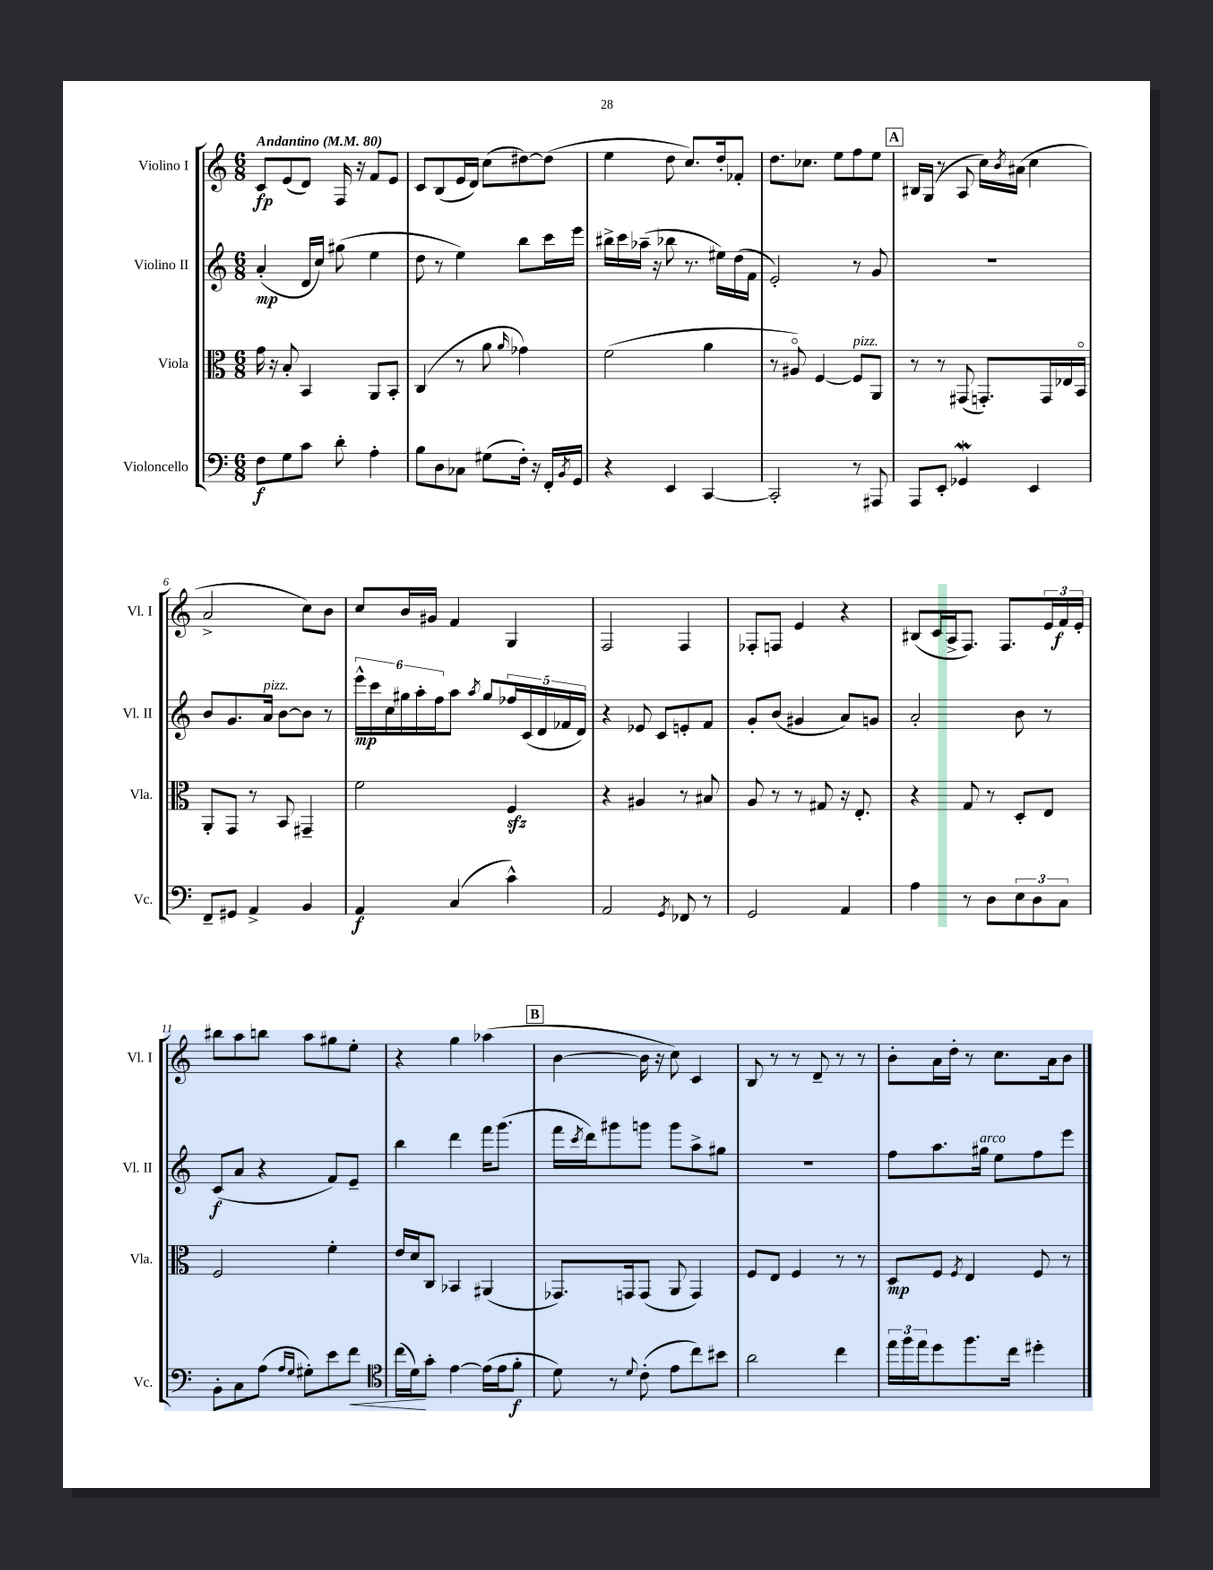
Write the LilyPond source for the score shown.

<<
\new StaffGroup <<
\new Staff = "s0" \with { instrumentName = "Violino I" shortInstrumentName = "Vl. I" } {
    \clef treble \key c \major \numericTimeSignature \time 6/8 \tempo "Andantino" 4 = 80
    c'8\fp e'8( d'8) f16 r16 f'8 e'8 |
    c'8 b8( e'16 d'16) c''8( dis''8~) dis''8( |
    e''4 d''8 c''8.) d''16-. fes'8-. |
    d''8. ces''8. e''8 f''8 e''8 |
    \mark \markup { \box "A" } bis16 g16( r8 a8 c''16) \acciaccatura { b'8 } ais'16( c''4 |
    a'2-> c''8) b'8 |
    c''8 b'16 gis'16 f'4 g4 |
    f2 f4 |
    fes8-. f8 e'4 r4 |
    bis8( c'16 a16-> f8.) f8. \tuplet 3/2 { e'16 f'16\f e'16-. } |
    bis''8 a''8 b''8 a''8 gis''8 e''8-. |
    r4 g''4 aes''4( |
    \mark \markup { \box "B" } b'4~ b'16 r16 c''8) c'4 |
    b8 r8 r8 d'8-- r8 r8 |
    b'8-. a'16 d''16-. r8 c''8. a'16 b'8 \bar "|." |
}
\new Staff = "s1" \with { instrumentName = "Violino II" shortInstrumentName = "Vl. II" } {
    \clef treble \key c \major \numericTimeSignature \time 6/8
    a'4-.\mp( d'16 c''16) gis''8( e''4 |
    d''8 r8 e''4) b''8 c'''16 e'''16 |
    bis''16-> c'''16 aes''16--( r16 bes''8 r8. eis''16) d''16( f'16 |
    e'2-.) r8 g'8 |
    \mark \markup { \box "A" } r2. |
    b'8 g'8. a'16^\markup { \italic "pizz." } b'8~ b'8 r8 |
    \tuplet 6/4 { e'''16-^\mp c'''16 c''16 gis''16 a''16-. f''16 } a''8 \acciaccatura { a''8 } gis''8 \tuplet 5/4 { fes''16 c'16( d'16 fes'16 d'16) } |
    r4 ees'8 c'8 e'8-. f'8 |
    g'8-. b'8( gis'4 a'8) g'8 |
    a'2-. b'8 r8 |
    c'8\f( a'8 r4 f'8) e'8-- |
    b''4 d'''4 f'''16 g'''8.( |
    \mark \markup { \box "B" } f'''16 \acciaccatura { c'''8 } d'''16) gis'''8 g'''8 g'''8 a''8-> gis''8 |
    R2. |
    f''8 a''8. gis''16^\markup { \italic "arco" } e''8 f''8 e'''8 \bar "|." |
}
\new Staff = "s2" \with { instrumentName = "Viola" shortInstrumentName = "Vla." } {
    \clef alto \key c \major \numericTimeSignature \time 6/8
    g'16 r16 b8-. b,4 a,8 b,8-. |
    c4( r8 a'8 \grace { a'16 } ges'4) |
    f'2( a'4 |
    r8 ais8\flageolet) f4~ f8^\markup { \italic "pizz." } a,8 |
    \mark \markup { \box "A" } r8 r8 gis,8( g,8.-.) g,16 ees16 b,16\flageolet |
    a,8-. g,8 r8 b,8 gis,4-- |
    f'2 f4\sfz |
    r4 ais4 r8 bis8 |
    a8 r8 r8 gis8 r16 e8.-. |
    r4 g8 r8 d8-. e8 |
    f2 f'4-. |
    e'16 d'16 c8 bes,4 ais,4( |
    \mark \markup { \box "B" } ges,8.) g,16 g,8( a,8 g,4) |
    f8 e8 f4 r8 r8 |
    d8\mp f8 \acciaccatura { f8 } e4 f8 r8 \bar "|." |
}
\new Staff = "s3" \with { instrumentName = "Violoncello" shortInstrumentName = "Vc." } {
    \clef bass \key c \major \numericTimeSignature \time 6/8
    f8\f g8 c'8 d'8-. a4-. |
    b8 d8 ces8 gis8( f16-.) r16 f,16-. \acciaccatura { b,8 } g,16 |
    r4 e,4 c,4~ |
    c,2-. r8 ais,,8 |
    \mark \markup { \box "A" } a,,8 e,8-. ges,4\mordent e,4 |
    f,8-- gis,8 a,4-> b,4 |
    a,4\f c4( c'4-^) |
    a,2 \acciaccatura { g,8 } fes,8 r8 |
    g,2 a,4 |
    a4 r8 d8 \tuplet 3/2 { e8 d8 c8 } |
    b,8-. c8 a8( \grace { a16 g16 } gis8-.) e'8 f'8\< |
    \clef tenor c''16( d'16\!) g'8-. e'4~ e'16( e'16 f'8-.\f |
    \mark \markup { \box "B" } d'8) r8 \appoggiatura { d'8 } c'8-.( e'8 c''8) bis'8 |
    a'2 c''4 |
    \tuplet 3/2 { e''16 f''16 e''16 } d''8 f''8. c''16 dis''4-. \bar "|." |
}
>>
>>
